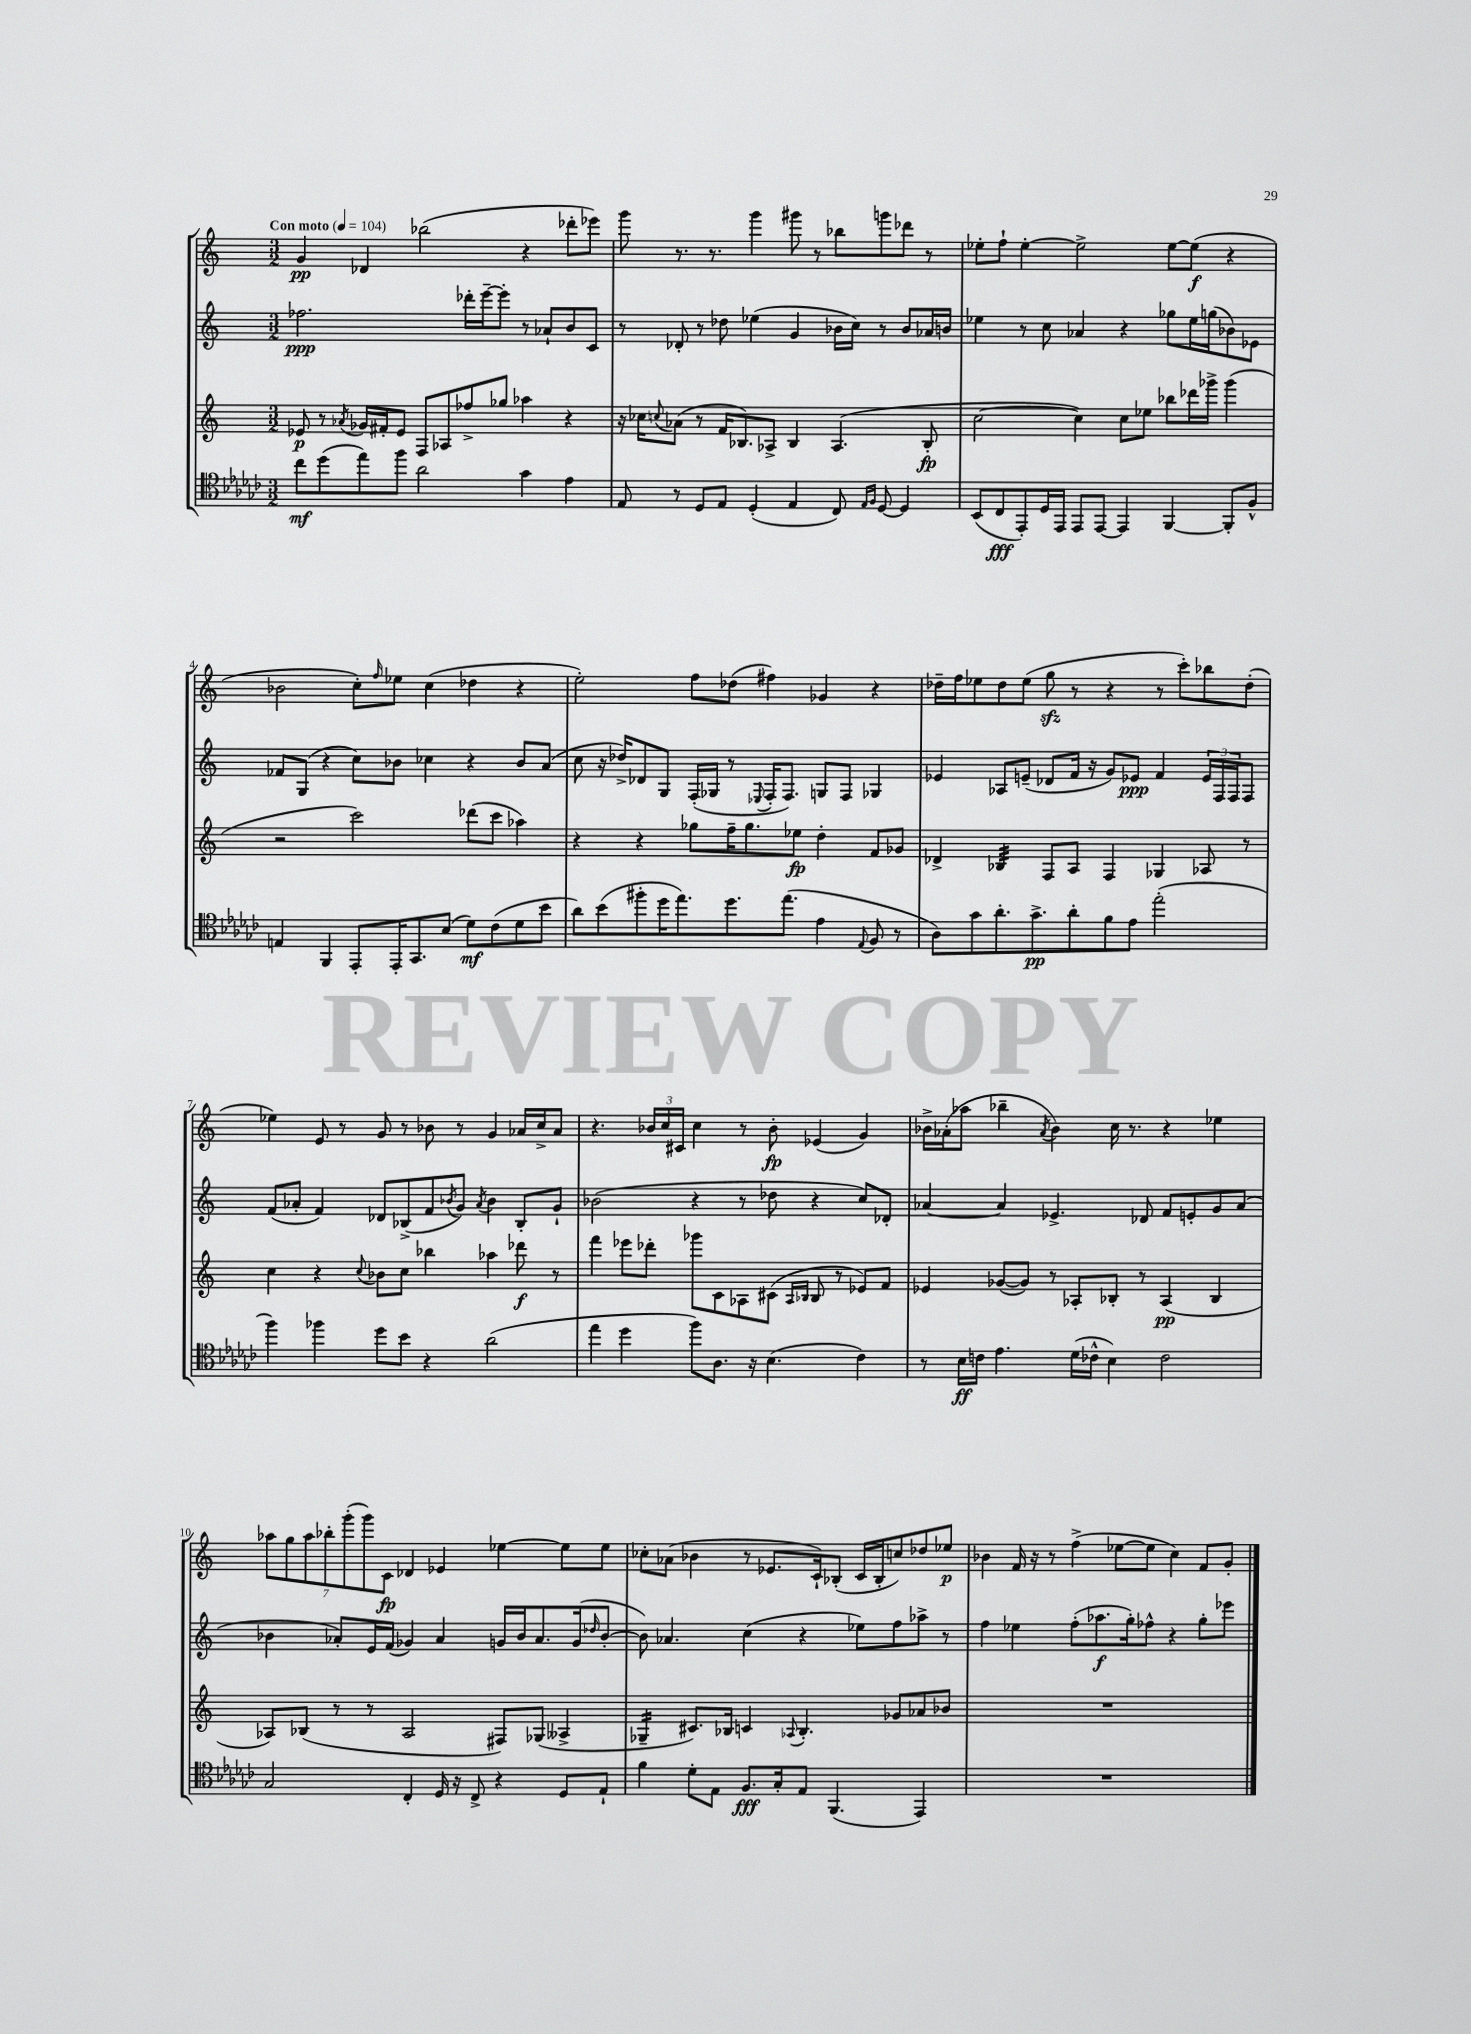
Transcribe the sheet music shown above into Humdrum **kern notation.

**kern	**kern	**kern	**kern
*staff4	*staff3	*staff2	*staff1
*clefC4	*clefG2	*clefG2	*clefG2
*k[b-e-a-d-g-c-]	*k[]	*k[]	*k[]
*M3/2	*M3/2	*M3/2	*M3/2
*MM104	*MM104	*MM104	*MM104
8cc-	8e-	2.ff-	4g
(8dd-	8r	.	.
.	8qa-	.	.
8ee-)	16g-	.	4d-
.	16f#'	.	.
8ff	8e-	.	.
2a-	8F	.	(2bb-
.	8A-	.	.
.	8ff-^	16ddd-'	.
.	.	[16eee~	.
.	8gg-	8eee']	.
4g-	4aa-	8r	4r
.	.	8a-`	.
4e-	4r	8b	8ddd-'
.	.	8c	8eee-)
=	=	=	=
8E-	16r	8r	8ggg
.	16cc-	.	.
.	8qqcc	.	.
8r	(8a-	8d-'	8.r
8D-	8r	8r	.
.	.	.	8.r
8E-	16f	8dd-	.
.	8.B-)	.	.
(4D-'	.	(4ee-	4ggg
.	8A-^	.	.
4E-	4B-	4g	8ggg#
.	.	.	8r
8C-)	(4.A-	16b-	8bb-
.	.	16cc)	.
16qqE-	.	.	.
16qqF	.	.	.
[8D-	.	8r	8ggg
4D-]	.	8b-	8ddd-
.	8B-'	16a-	8r
.	.	16b	.
=	=	=	=
(8BB-	[2cc	4ee-	8ee-'
8C-	.	.	8ff`
8EE-')	.	8r	[4ee-'
16D-	.	8cc	.
16EE-	.	.	.
8EE-	4cc])	4a-	2ee-^]
[8EE-	.	.	.
4EE-]	8cc	4r	.
.	8ee-	.	.
[4FF	8bb-	8gg-	[8ee-
.	16ddd-	16ee-	(8ee-]
.	16ggg-^	(16gg	.
8FF']	(4ggg-	8b-)	4r
8F^^	.	8e-	.
=	=	=	=
4E	2r	8f-	2b-
.	.	(8G	.
4FF	.	4r	.
8EE-'	2ccc)	8cc)	8cc')
.	.	.	16qqff
16EE-'	.	8b-	8ee-
8.GG-	.	.	.
.	.	4cc-	(4cc
(8B-	.	.	.
8d-)	(8ddd-	4r	4dd-
(8c-	8ccc	.	.
8d-	4aa-)	8b-	4r
8b-	.	(8a	.
=	=	=	=
8a-)	4r	8cc	2ee')
(8b-	.	16r	.
.	.	16dd-^)	.
8ff#'	4r	8d-	.
16dd-	.	8G	.
8.ee-)	.	.	.
.	8gg-	(16F'	8ff
.	.	16G-	.
8.dd-	16ff~	8r	(8dd-
.	8.gg-	.	.
.	.	8qqE-	.
.	.	16F'	4ff#)
(8.ee-	.	8.F)	.
.	8ee-	.	.
4e-	4dd'	8G	4g-
.	.	8F	.
8qqE-	.	.	.
8F	8f	4G-	4r
8r	8g-	.	.
=	=	=	=
8A-)	4d-^	4e-	16dd-~
.	.	.	16ff
8g-	.	.	8ee-
8.a-'	4B-	8A-	8dd-
.	.	(8e~	(8ee-
8.g-^	.	.	.
.	8F	8d-	8gg
8a-'	8A	16f	8r
.	.	16r	.
8f	4F	8g)	4r
8e-	.	8e-	.
(2ee-'	4G-	4f	8r
.	.	.	8ccc')
.	8A-	24e-	8bb-
.	.	24F	.
.	.	24F	.
.	8r	8F	(8dd-'
=	=	=	=
4ff)	4cc	(8f	4ee-)
.	.	8a-'	.
4ff-	4r	4f)	8e
.	.	.	8r
.	8qqcc	.	.
8dd-	8b-	8d-	8g
8b-	8cc	(8B-^	8r
4r	4bb-	8f	8b-
.	.	8qb-	.
.	.	8g)	8r
.	.	8qa-	.
(2a-	4aa-	4b-	4g
.	8ddd-	8B-'	16a-
.	.	.	16cc^
.	8r	8g`	8a-
=	=	=	=
4ee-	4fff	(2b-	4.r
4dd-	8eee-	.	.
.	8ddd-'	.	24b-
.	.	.	24cc
.	.	.	24c#
8ff)	8ggg-	4r	4cc
8.A-	8c	.	.
.	8A-	8r	8r
16r	.	.	.
(4.B-	(8c#	8dd-	8b-'
.	16qqA-	.	.
.	16qqB-	.	.
.	8B-	4r	(4e-
.	8r	.	.
4c-)	8e-)	8cc)	4g)
.	8f	8d-'	.
=	=	=	=
8r	4e-	[4a-	16b-^
.	.	.	(16a-'
16B-	.	.	8aa-
16c	.	.	.
4.e-	([8g-	4a-]	4bb-~
.	8g-])	.	.
.	.	.	8qa-
.	8r	4.e-^	4b-)
(16d-	8A-'	.	.
16c-^^	.	.	.
4B-)	8B-'	.	16cc
.	.	.	8.r
.	8r	8d-	.
2c-	(4A-	8f	4r
.	.	8e'	.
.	4B-	8g	4ee-
.	.	(8a-	.
=	=	=	=
2G-	8A-)	4b-	14aa-
.	.	.	14gg
.	(8B-	.	.
.	.	.	14aa-
.	.	.	14bb-'
.	8r	8a-')	.
.	.	.	(14ggg'
.	.	.	14ggg)
.	8r	16e	.
.	.	.	14c
.	.	(16f	.
4C-'	2A-	4g-)	4d-
16D-	.	4a-	4e-
16r	.	.	.
8C-^	.	.	.
4r	8F#)	16g	[4ee-
.	.	16b-	.
.	(8G-	8.a-	.
8D-	4A--^	.	8ee-]
.	.	(16g	.
.	.	16qqdd-	.
8E-`	.	[8b-'	8ee-
=	=	=	=
4f	4G-~	8b-])	8cc-'
.	.	4.a-	(8a-
8d-'	8.c#)	.	4b-
8E-	.	.	.
.	16B-	.	.
8.F	4c	(4cc	8r
.	.	.	8.e-
16G-'	.	.	.
.	8qqA-	.	.
8E-	4.B-'	4r	.
.	.	.	16c`)
(4.FF	.	.	(8B-'
.	.	8ee-)	16c
.	.	.	16B-'
.	8g-	8ff	8cc)
4EE-)	8a-	8aa-^	8dd-
.	8b-	8r	8ee-
=	=	=	=
1.r	1.r	4ff	4b-
.	.	4ee-	16f
.	.	.	16r
.	.	.	8r
.	.	(8ff'	(4ff^
.	.	8.aa-	.
.	.	.	[8ee-
.	.	16gg')	.
.	.	8ff-^^	8ee-]
.	.	4r	4cc)
.	.	8gg'	8f
.	.	8eee-	8g'
==	==	==	==
*-	*-	*-	*-
